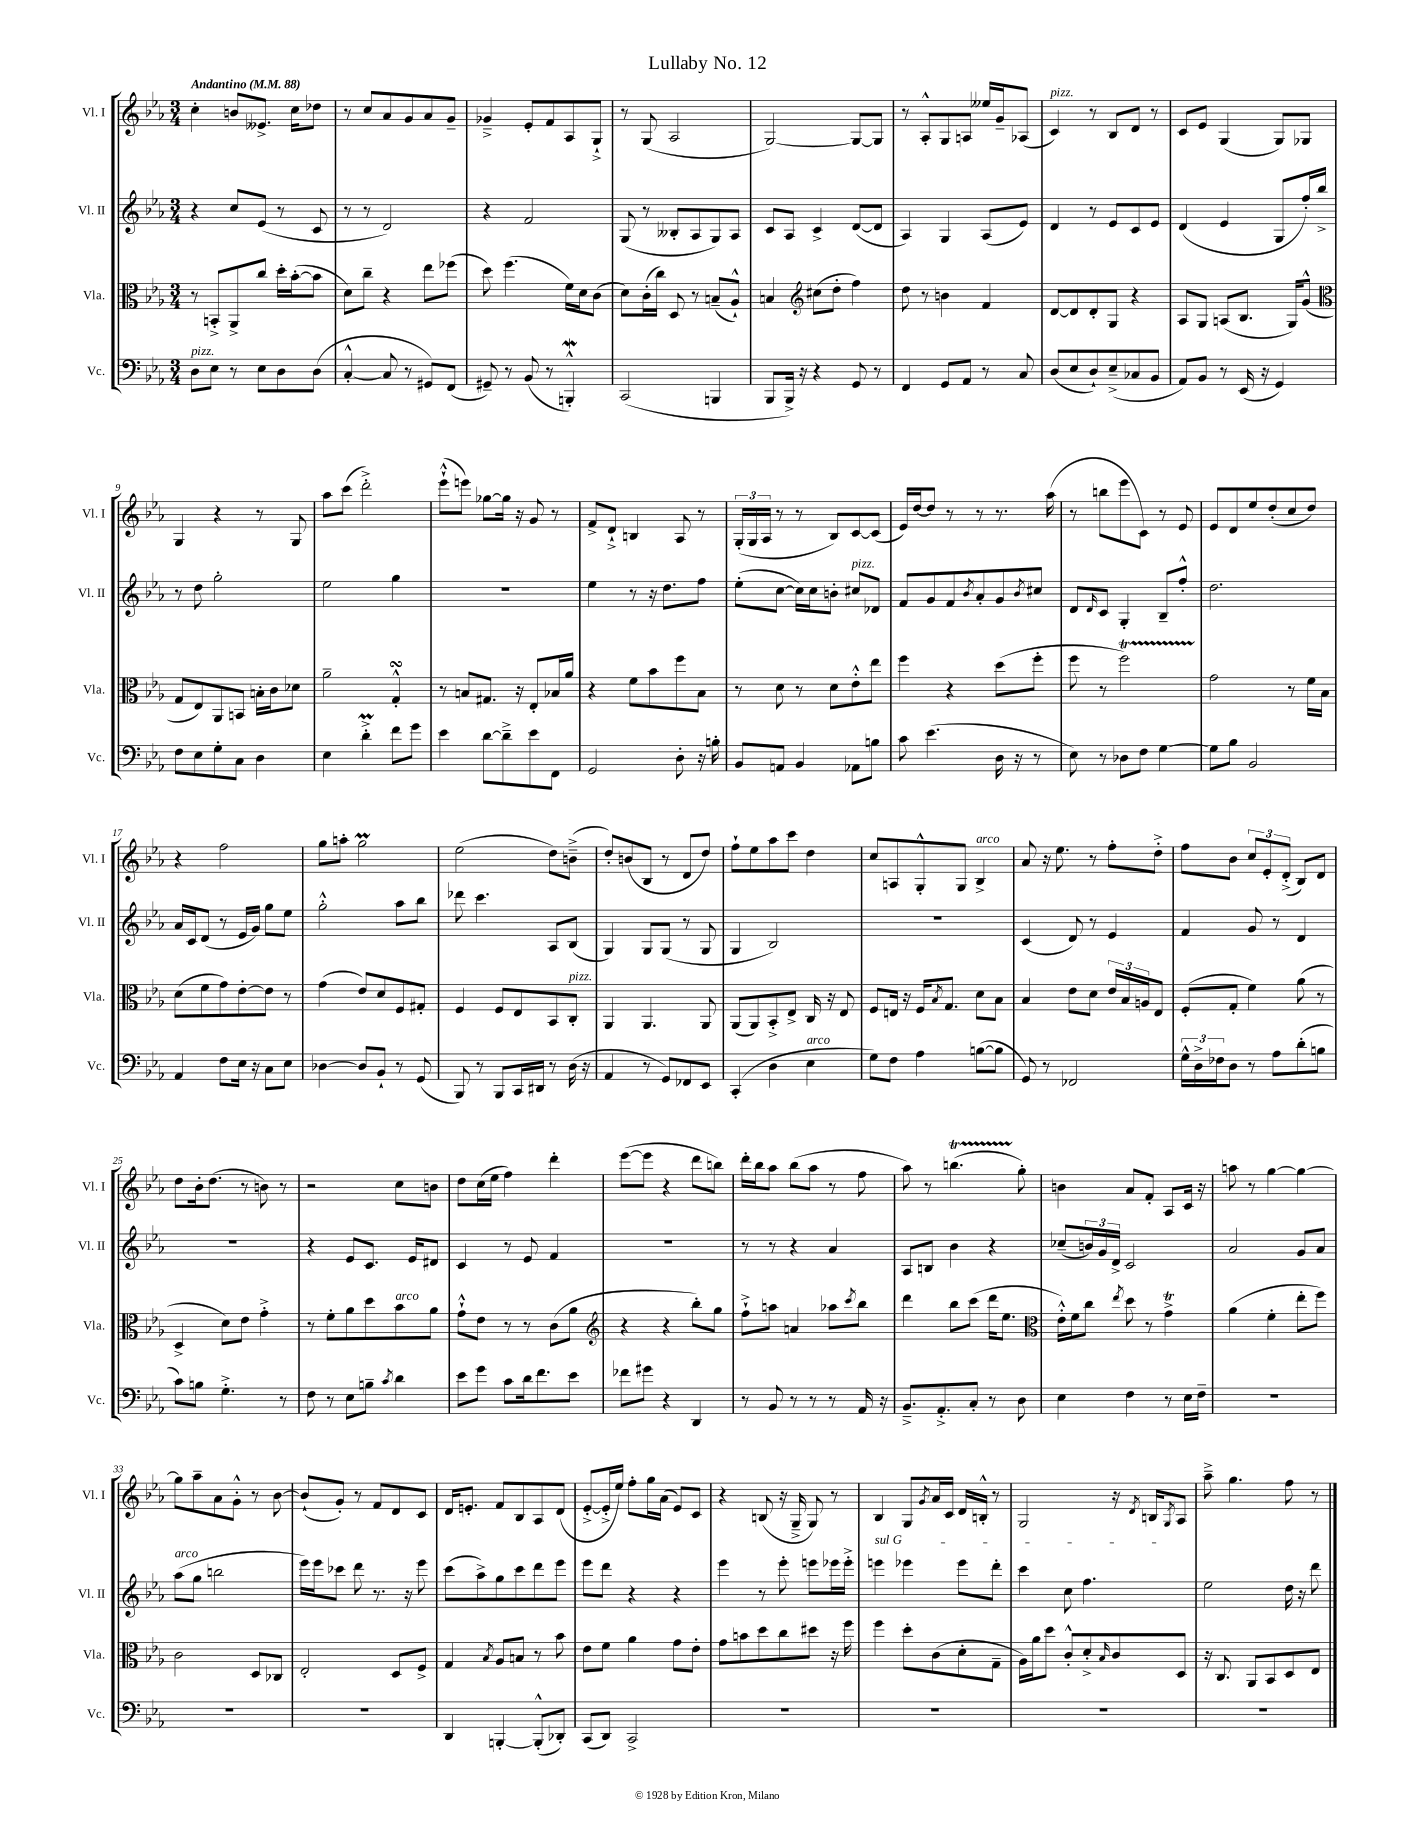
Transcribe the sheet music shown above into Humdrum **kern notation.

**kern	**kern	**kern	**kern
*part4	*part3	*part2	*part1
*staff4	*staff3	*staff2	*staff1
*I"Vc.	*I"Vla.	*I"Vl. II	*I"Vl. I
*I'Vc.	*I'Vla.	*I'Vl. II	*I'Vl. I
*clefF4	*clefC3	*clefG2	*clefG2
*k[b-e-a-]	*k[b-e-a-]	*k[b-e-a-]	*k[b-e-a-]
*M3/4	*M3/4	*M3/4	*M3/4
*MM88	*MM88	*MM88	*MM88
=1	=1	=1	=1
!	!	!	!LO:TX:a:B:t=Andantino
!LO:TX:a:i:t=pizz.	!	!	!
8D\L	8r	4r	4cc'\
8E-\J	8BBn'^/L	.	.
8r	8AA-^/	8cc/L	8bn/L
8E-\L	8cc/J	(8e-/J	8.e--X^/J
8D\	16dd'\LL	8r	.
.	([16b-'\J	.	16cc\KL
(8D\J	8b-\J]	8c/	8dd-X\J
=2	=2	=2	=2
[4C'^^/	8d\L)	8r	8r
.	8cc~\J	8r	8cc/L
8C/]	4r	2d/)	8a-/
8r	.	.	8g/
8GG#X/L)	8ee-\L	.	8a-/
(8FF/J	(8ff-X\J	.	8g~/J
=3	=3	=3	=3
8GG#X~/)	8dd\)	4r	4g-X~^/
8r	(4.ff\	.	.
(8BB-/	.	2f/	8e-'/L
8r	.	.	8f/
4BBBnW'^^/)	16f\LL)	.	8A-/
.	16d\J	.	.
.	(8c\J	.	8G`^/J
=4	=4	=4	=4
(2CC/	8d\L)	(8G/	8r
.	(16c'\L	8r	(8G/
.	16cc\JJ)	.	.
.	8D/	8B--X'/L	2A-/
.	8r	8A-/	.
4BBBn/	(8Bn~/L	8G/)	.
.	8A-`^^/J)	8A-/J	.
=5	=5	=5	=5
8BBB-/L	4Bn/	8c/L	[2G/)
16BBB-^/Jk)	.	8A-/J	.
16r	.	.	.
*	*clefG2	*	*
4r	(8cc#X\L	4c^/	.
.	8dd'\J	.	.
8GG/	4ff\)	([8d/L	8G/L_
8r	.	8d/J]	8G/J]
=6	=6	=6	=6
4FF/	8dd\	4A-/)	8r
.	8r	.	8A-'^^/L
8GG/L	4bn\	4G/	8G/
8AA-/J	.	.	8An/J
8r	4f/	(8A-/L	16ee--X/LL
.	.	.	16g~/J
8C/	.	8e-/J)	(8A-X/J
=7	=7	=7	=7
!	!	!	!LO:TX:a:i:t=pizz.
(8D/L	[8d/L	4d/	4c/)
8E-/	8d/]	.	.
8D`/)	8d'/	8r	8r
(8E-~^/	8G/J	8e-/L	8B-/L
8C-X/	4r	8c/	8d/J
8BB-/J	.	8e-/J	8r
=8	=8	=8	=8
8AA-/L)	8A-/L	(4d/	8c/L
8BB-/J	8G/J	.	8e-/J
8r	(8An/L	4e-/	(4G/
(16EE-/	8.B-/J	.	.
16r	.	.	.
4GG/)	.	8G/L	8G/L)
.	16G/KL)	.	.
.	(8g^^/J	16ff'/L)	8G-X/J
.	.	16bb-^/JJ	.
!!LO:LB:g=z
=9	=9	=9	=9
*	*clefC3	*	*
8F\L	8G/L	8r	4G/
8E-\	8E-/)	8dd\	.
8G'\	8AA-/	2gg'\	4r
8C\J	8BBn/J	.	.
4D\	16Bn'\LL	.	8r
.	16c\J	.	.
.	8d-X\J	.	8G/
=10	=10	=10	=10
4E-\	2a-~\	2ee-\	8aa-\L
.	.	.	(8ccc\J
4dm'^\	.	.	2ddd'^\)
8f\L	4GsSsS'^^/	4gg\	.
8g\J	.	.	.
=11	=11	=11	=11
4e-\	8r	2.r	(8eee-`^^\L
.	8Bn/L	.	8eeen\J)
[8d\L	8.G#X/J	.	[8gg-X\L
8d~^\]	.	.	16gg-\Jk]
.	16r	.	16r
8e-\	8E-'/L	.	8g/
8FF\J	16B-X/L	.	8r
.	16a-/JJ	.	.
=12	=12	=12	=12
2GG/	4r	4ee-\	8f^/L
.	.	.	8d`^/J
.	8f\L	8r	4Bn/
.	8b-\	16r	.
.	.	8.dd\L	.
8D'\	8ff\	.	8A-/
16r	8B-\J	8ff\J	8r
16Bn'\	.	.	.
=13	=13	=13	=13
8BB-/L	8r	(8ee-'\L	(24G'/LL
.	.	.	24G/
.	.	.	24A-/JJ
8AAn/J	8d\	[8cc\J	8r
4BB-/	8r	16cc\LL])	8r
.	.	16cc\J	.
.	8d\L	8bn'\J	8B-/L)
!	!	!LO:TX:a:i:t=pizz.	!
8AA-X\L	8e-'^^\	8cc#X/L	[8c/
8Bn\J	8ee-\J	8d-X/J	(8c/J]
=14	=14	=14	=14
8c\	4ff\	8f/L	16e-/LL)
.	.	.	[16dd/J
(4.e-\	.	8g/	8dd/J]
.	4r	8f/	8r
.	.	8qb-/	.
.	.	8a-'/	8r
16D\	(8dd\L	8g/	8.r
16r	.	.	.
.	.	8qb-/	.
8r	8ff'\J	8cc#X/J	.
.	.	.	(16aa-\
=15	=15	=15	=15
8E-\)	8ff\	8d/L	8r
.	.	16qqd/	.
8r	8r	8c/J	8bbn\L
8D-X\L	2ffT\)	4G'/	8eee-\
8F\J	.	.	8c\J)
[4G\	.	8B-~/L	8r
.	.	8ff'^^/J	8e-/
=16	=16	=16	=16
8G\L]	2g\	2.dd\	8e-/L
8B-\J	.	.	8d/
2BB-/	.	.	8ee-/
.	.	.	(8dd'/
.	8r	.	8cc/
.	16f\LL	.	8dd/J)
.	16B-\JJ	.	.
!!LO:LB:g=z
=17	=17	=17	=17
4AA-/	(8d\L	16a-/LL	4r
.	.	16c/J	.
.	8f\	(8d/J	.
8F\L	8g\)	8r	2ff\
16E-\Jk	[8e-'\	16e-/LL	.
16r	.	16g/JJ)	.
8C\L	8e-\J]	8gg\L	.
8E-\J	8r	8ee-\J	.
=18	=18	=18	=18
[4D-X\	(4g\	2gg'^^\	8gg\L
.	.	.	8aan'\J
8D-/L]	8e-/L)	.	2ggm\
8BB-`/J	8d/	.	.
8r	8F/	8aa-\L	.
(8GG/	8G#X'/J	8bb-\J	.
=19	=19	=19	=19
8BBB-/)	4F/	8ddd-X\	(2ee-\
8r	.	4.ccc\	.
8BBB-/L	8F/L	.	.
16CC/L	8E-/	.	.
16DD#X/JJ	.	.	.
8r	8BB-/	8A-/L	8dd\L)
!	!LO:TX:a:i:t=pizz.	!	!
(16D\	8C'/J	(8B-/J	(8bn~^\J
16r	.	.	.
=20	=20	=20	=20
4AA-/	4AA-/	4G/)	8dd'/L)
.	.	.	(8bn/
8r	4.AA-/	8G/L	8B-/J
8GG/L)	.	(8G/J	8r
8FF-X/	.	8r	8d/L
8EE-/J	8AA-/	8G/	8dd/J)
=21	=21	=21	=21
(4CC'/	(8AA-/L	4G/	8ff`\L
.	8AA-/)	.	8ee-\
4D\	8BB-'^/	2B-/)	8aa-\
.	8E-^/J	.	8ccc\J
!LO:TX:a:i:t=arco	!	!	!
4E-\	16C/	.	4dd\
.	16r	.	.
.	8E-/	.	.
=22	=22	=22	=22
8G\L)	8F/L	2.r	8cc/L
8F\J	16En/Jk	.	8An/
.	16r	.	.
4A-\	16F/KL	.	8G'^^/
.	8qB-/	.	.
.	8.G/J	.	.
.	.	.	8G/J
!	!	!	!LO:TX:a:i:t=arco
([8Bn\L	8d\L	.	4B-^/
8B\J]	8B-\J	.	.
=23	=23	=23	=23
8GG/)	4B-/	(4c/	8a-/
8r	.	.	16r
.	.	.	8.ee-\
2FF-X/	8e-\L	8d/)	.
.	8d\J	8r	8r
.	24e-/LL	4e-/	8ff'\L
.	24B-/	.	.
.	24An/J	.	.
.	8E-/J	.	8dd'^\J
=24	=24	=24	=24
24G^^\LL	(8F'/L	4f/	8ff\L
24D^\	.	.	.
24F-X\J	.	.	.
8D\J	8G'/J	.	8b-\J
8r	4f\)	8g/	12cc/L
.	.	.	12e-'/
8A-\L	.	8r	.
.	.	.	(12d'^/J
(8d'\	(8a-\	4d/	8B-/L)
8Bn\J	8r	.	8d/J
!!LO:LB:g=z
=25	=25	=25	=25
8c\L)	4D^/	2.r	8dd\L
8Bn\J	.	.	16b-'\k
.	.	.	(8.dd\J
4.G'^\	8d\L)	.	.
.	8e-\J	.	8r
.	4g'^\	.	8bn\)
8r	.	.	8r
=26	=26	=26	=26
8F\	8r	4r	2r
8r	8f'\L	.	.
8E-\L	8a-\	8e-/L	.
8Bn~\J	8dd\	8.c/J	.
8qc/	.	.	.
!	!LO:TX:a:i:t=arco	!	!
4d\	8b-\	.	8cc\L
.	.	16e-/KL	.
.	8a-\J	8d#X/J	8bn\J
=27	=27	=27	=27
8e-\L	8g`^^\L	4c/	8dd\L
8g\J	8e-\J	.	(16cc\L
.	.	.	16ee-\JJ
8c\L	8r	8r	4ff\)
16d\k	8r	8e-/	.
8.f\	.	.	.
.	(8c\L	4f/	4ddd'\
8e-\J	8a-\J	.	.
=28	=28	=28	=28
*	*clefG2	*	*
8f-X\L	4r	2.r	([8eee-\L
8g#X\J	.	.	8eee-\J]
4r	4r	.	4r
4DD/	8bb-'\L)	.	8ddd\L
.	8gg\J	.	8bbn\J)
=29	=29	=29	=29
8r	8ff`^\L	8r	16ddd'\LL
.	.	.	16bb-\J
8BB-/	8aan\J	8r	8aa-\J
8r	4an/	4r	(8bb-\L
8r	.	.	8aa-\J
8r	8aa-X\L	4a-/	8r
.	8qccc/	.	.
16AA-/	8bb-\J	.	8ff\
16r	.	.	.
=30	=30	=30	=30
8.BB-~^/L	4ddd\	8A-/L	8aa-\)
.	.	8Bn/J	8r
8.AA-'^/	.	.	.
.	8bb-\L	4b-\	(4.bbnt\
8C'/J	(8ccc\J	.	.
8r	16ddd\KL	4r	.
.	8.ee-\J	.	.
8D\	.	.	8gg'\)
=31	=31	=31	=31
*	*clefC3	*	*
4E-\	16e-'^^\LL)	(8cc-X~/L	4bn\
.	16f\J	.	.
.	8cc\J	24bn/L)	.
.	.	24g/	.
.	.	24d^/JJ	.
.	8qee-/	.	.
4F\	8dd\	2c/	8a-/L
.	8r	.	8f'/J
8r	4gt^\	.	8A-/L
16E-\LL	.	.	16c/Jk
16F~\JJ	.	.	16r
=32	=32	=32	=32
2.r	(4a-\	2a-/	8aan\
.	.	.	8r
.	4f'\	.	[4gg\
.	8ee-'\L	8g/L	4gg\_
.	8ff\J)	8a-/J	.
!!LO:LB:g=z
=33	=33	=33	=33
!	!	!LO:TX:a:i:t=arco	!
2.r	2c\	(8aa-\L	8gg\L]
.	.	8gg\J	8aa-~\
.	.	2bbn\	8a-\
.	.	.	8g'^^\J
.	8D/L	.	8r
.	8C-X/J	.	[8b-\
=34	=34	=34	=34
2.r	2E-'/	16eee-\LL)	(8b-`/L]
.	.	16eee-\J	.
.	.	8ccc-X\J	8g'/J)
.	.	8ddd\	8r
.	.	8.r	8f/L
.	8D/L	.	8d/
.	.	16r	.
.	8F^/J	8eee-\	8c/J
=35	=35	=35	=35
4DD/	4G/	(8ccc\L	16d/KL
.	.	.	8.en'/J
.	.	8aa-^\)	.
.	8qB-/	.	.
[4BBBn'/	8A-/L	8gg\	8f/L
.	8Bn/J	8ccc\	8B-/
(8BBB'^^/L]	8r	8ddd\	8A-/
8DD-X'/J)	8b-\	8eee-\J	(8d/J
=36	=36	=36	=36
(8CC/L	8e-\L	8eee-\L	[8e-'^/L
8DD/J)	8f\J	8ddd\J	16e-'^/L]
.	.	.	16ee-/JJ)
2CC^/	4a-\	4r	8ff'\L
.	.	.	16gg\L
.	.	.	(16a-\JJ
.	8g\L	4r	8e-/L)
.	8e-'\J	.	8c/J
=37	=37	=37	=37
2.r	8g\L	4eee-\	4r
.	8bn\	.	.
.	8dd\	8r	(8Bn/
.	8cc\	8eee-'\	16r
.	.	.	16G~^/
.	8dd#X\J	8eeen\L	8G/)
.	16r	16eee-X\L	8r
.	16ff\	16eee-'^\JJ	.
=38	=38	=38	=38
!	!	!LO:TX:a:i:t=sul G	!
2.r	4ff\	4eeen\	4B-/
.	8dd'\L	4eee-X\	8G/L
.	.	.	8qg/
.	(8c\	.	16a-/L
.	.	.	16c/JJ
.	8d'\	8eee-\L	16d/LL
.	.	.	16Bn'^^/JJ
.	8G~\J	8ddd'\J	8r
=39	=39	=39	=39
2.r	16A-\LL)	4ccc\	2G/
.	16a-\J	.	.
.	8dd\J	.	.
.	8c'^^/L	8cc\	.
.	8d'^/	4.ff\	.
.	16qqB-/	.	.
.	8c/	.	16r
.	.	.	8qd/
.	.	.	16Bn/KL
.	.	.	8qG/
.	8D/J	.	8A-/J
=40	=40	=40	=40
2.r	16r	2ee-\	8aa-~^\
.	8.C/	.	.
.	.	.	4.gg\
.	8AA-/L	.	.
.	8BB-/	.	.
.	8D/	16dd\	8ff\
.	.	16r	.
.	8E-/J	8ddd\	8r
==	==	==	==
*-	*-	*-	*-
